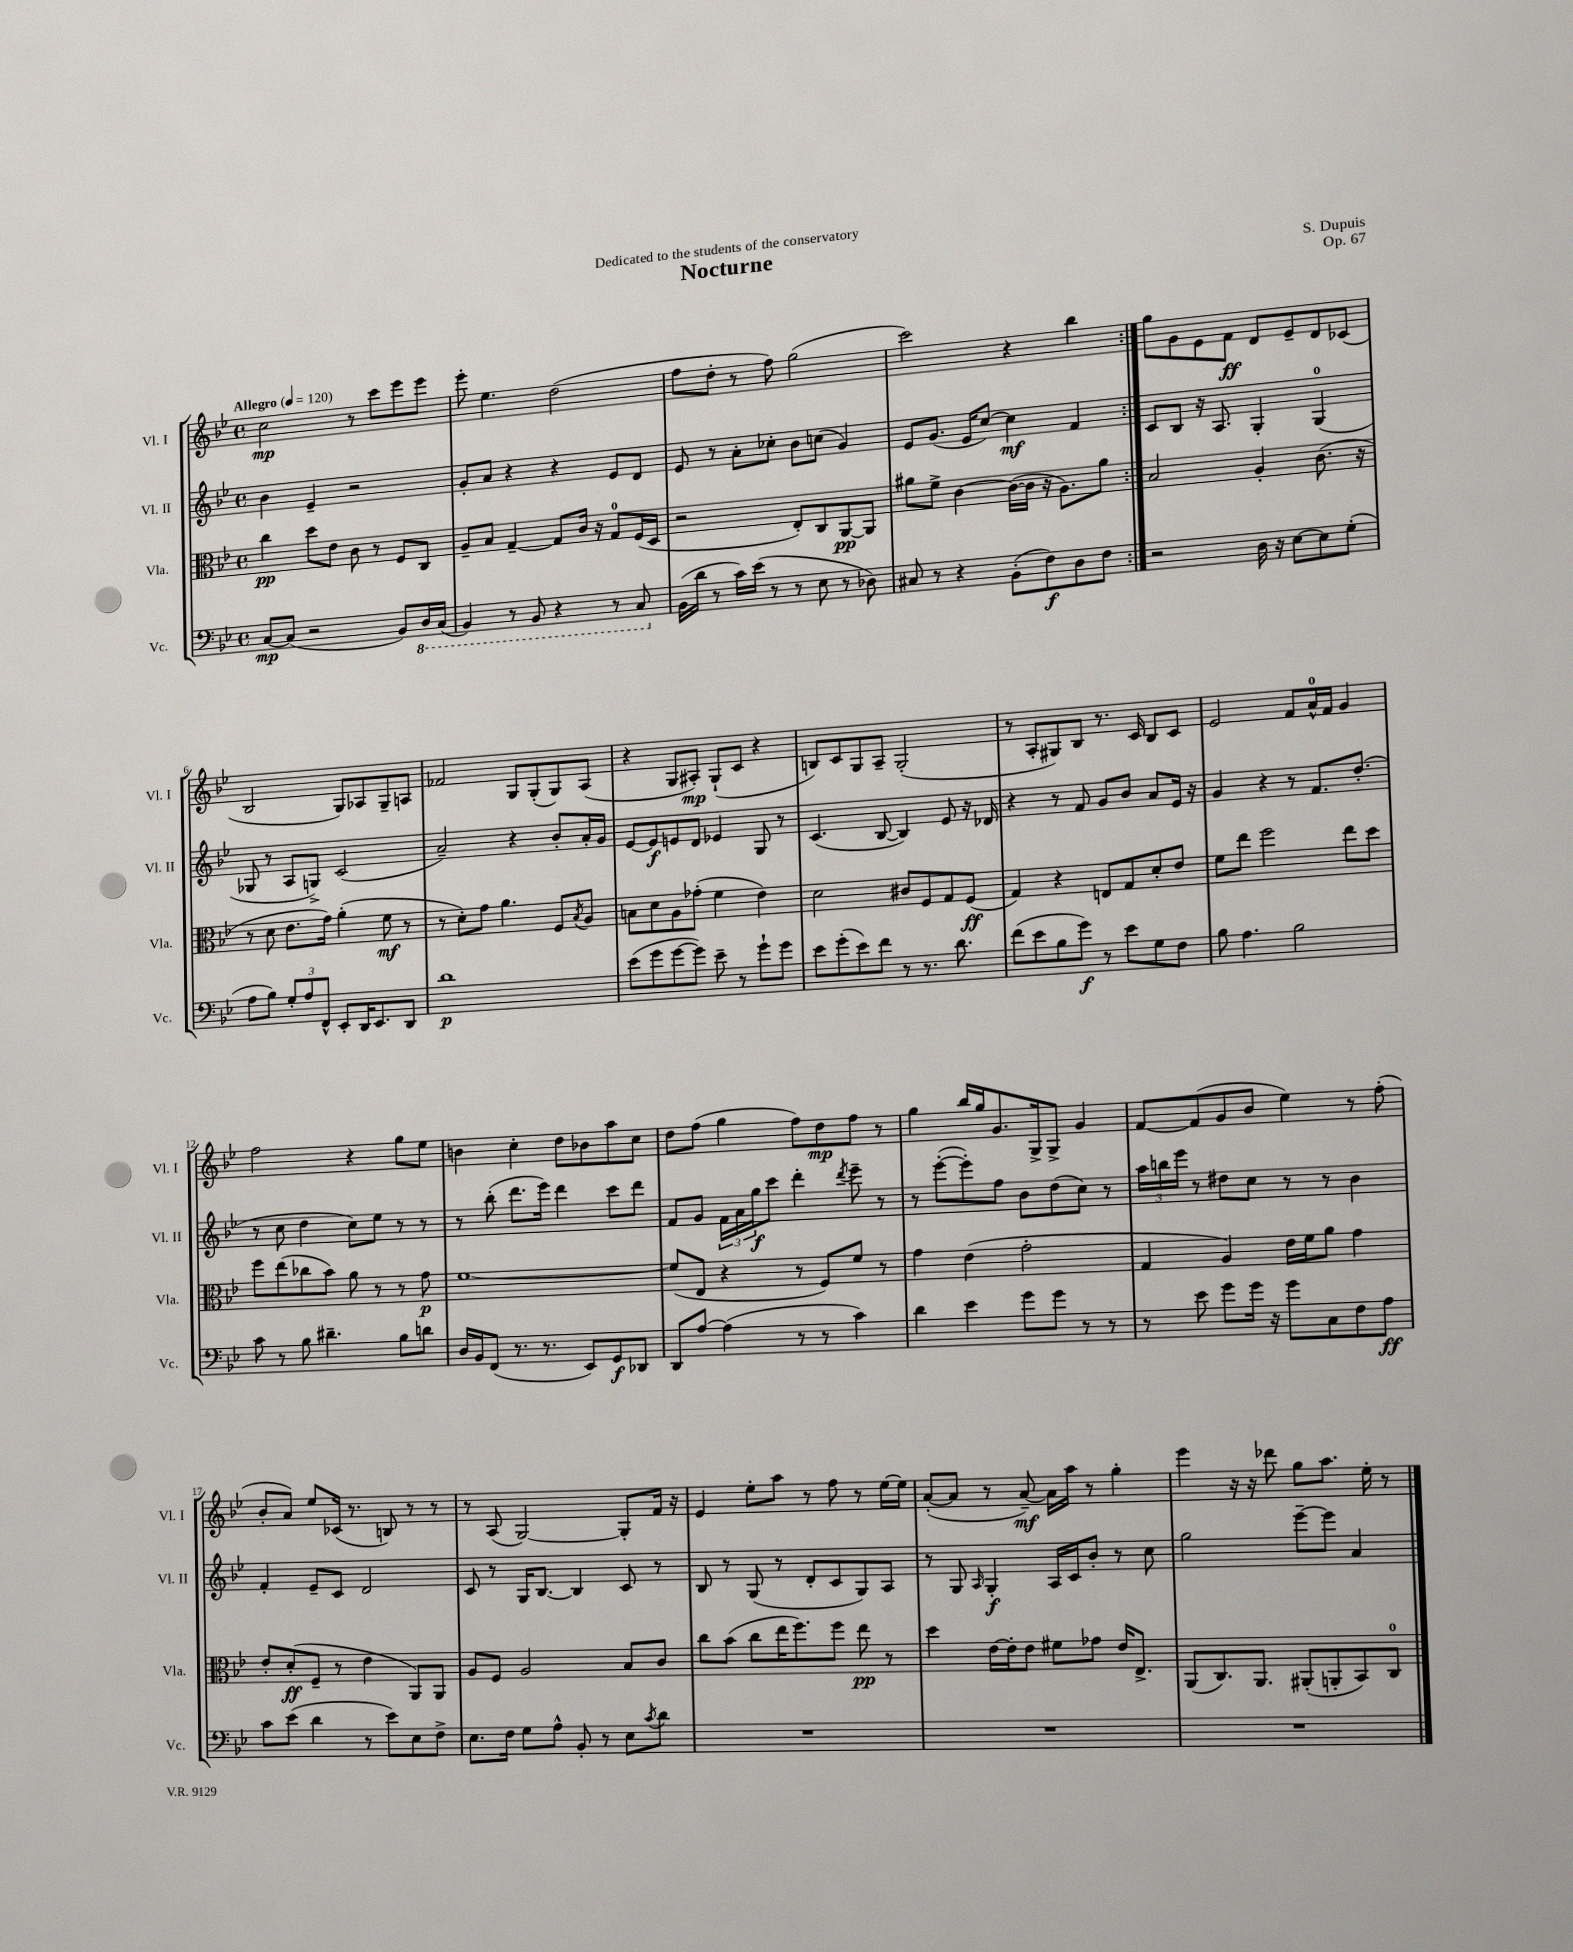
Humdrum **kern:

**kern	**kern	**kern	**kern
*staff4	*staff3	*staff2	*staff1
*clefF4	*clefC3	*clefG2	*clefG2
*k[b-e-]	*k[b-e-]	*k[b-e-]	*k[b-e-]
*M4/4	*M4/4	*M4/4	*M4/4
*met(c)	*met(c)	*met(c)	*met(c)
*MM120	*MM120	*MM120	*MM120
[8C	4cc	4b-	2cc
(8C]	.	.	.
2r	8dd	4e-~	.
.	8e-	.	.
.	8c	2r	8r
.	8r	.	8ccc
8BB-)	8F	.	8eee-
16DD	8C	.	8eee-
(16CC	.	.	.
=	=	=	=
4BBB-)	8A~	8g'	8eee-'
.	8B-	8a	4.ee-
8r	[4G~	4r	.
8BBB-	.	.	.
4r	8G]	4r	(2dd
.	16c	.	.
.	16r	.	.
8r	8G	8e-	.
8CC	(16F	8d	.
.	16D	.	.
=	=	=	=
(16BB-	2r	8e-	8ff
16d	.	.	.
8r	.	8r	8dd'
16c)	.	8a'	8r
(16e-	.	.	.
8r	.	8cc-'	8ff)
8r	8E-')	8b-	(2gg
8E-	8C	(8cc	.
8r	[8AA	4g)	.
8D-)	8AA]	.	.
=	=	=	=
8C#	8a#	8e-	2ccc)
8r	8f^	(8.g	.
4r	[4c	.	.
.	.	16e-	.
.	.	[8cc)	.
(8BB-'	(16c_	4cc]	4r
.	16c]	.	.
8F)	16r	.	.
.	8.A)	.	.
8D	.	4f	4bb-
8F	8a#	.	.
=:|!	=:|!	=:|!	=:|!
2r	2B-	8c	8gg
.	.	8B-	8g
.	.	16r	8e-
.	.	8.A	.
.	.	.	8f
16D	4A'	4G'	8d
16r	.	.	.
[8E-	.	.	8e-~
8E-]	(8.c	(4G	8d
(8G'	.	.	(8c-
.	16r	.	.
=	=	=	=
8A	8r	8G-	2B-
8B-)	8d	8r	.
12G'	8.e-	8A	.
12A	.	.	.
.	.	8G^)	.
12FF^^	.	.	.
.	16g)	.	.
8EE-'	(4a'	(2c	8G)
16DD	.	.	8A-
8.EE-	.	.	.
.	8f	.	8G~
8DD	8r	.	8A
=	=	=	=
1d	8r	2a~)	2f-
.	8d')	.	.
.	8g	.	.
.	4.a	.	.
.	.	4r	8G
.	.	.	(8G'
.	8F	8b-'	8G)
.	8qB-	.	.
.	8A	16a'	(8A
.	.	16g	.
=	=	=	=
(8e-	8B	[8e-	4r
8g	8d	8e-]	.
[8g	8A	8e	8G
8g])	(8g-'	8d	8A#')
8e-~	4f	4e-	(8G`
8r	.	.	8c
8g`	4e-)	8G	4r
8g	.	8r	.
=	=	=	=
8e-	2d	(4.c	8B)
(8g'	.	.	8c
8e-)	.	.	8G
8f	.	[8B-	8A~
8r	8c#	4B-])	(2G'
8.r	8F	.	.
.	8G	8e-	.
8.d	.	.	.
.	(8F	16r	.
.	.	16d-	.
=	=	=	=
(8f	4G)	4r	8r
8e-	.	.	8A'
8B-	4r	8r	8G#)
8g)	.	8f	8B-
8r	8E	8g	8.r
8e-	8G	8b-	.
.	.	.	16c
8G	8d'	8a	8B-
8F	8e-	16e-	8c
.	.	16r	.
=	=	=	=
8B-	8f	4g	2e-
4.A	8ee-	.	.
.	2ff	4r	.
2B-	.	8r	8f
.	.	8.f	16a^^
.	.	.	16f
.	8ee-	.	4g
.	.	(8.dd'	.
.	8dd	.	.
=	=	=	=
8c	8ff	8r	2ff
8r	(8ee-	8cc	.
8B-	8cc-	4dd	.
4.d#~	8b-)	.	.
.	8a	8cc)	4r
.	8r	8ee-	.
8B-	8r	8r	8gg
8d	8g	8r	8ee-
=	=	=	=
16D	[1f	8r	4b
16BB-	.	.	.
(8FF	.	(8bb-'	.
8.r	.	8.ddd	4cc'
8.r	.	16eee-)	.
.	.	4ddd	8dd
8EE-)	.	.	8b-
8GG	.	8ccc	8aa
8DD-	.	8ddd	8cc
=	=	=	=
8DD	(8f]	8f	8dd
[8A	8E-	8g	(8ff
(4A]	4r	24f	4gg
.	.	24a	.
.	.	24gg	.
.	.	8ccc	.
8r	8r	4ddd'	8ff)
8r	8F)	.	8dd
.	.	8qddd	.
4c)	8f	8eee-~	8ff
.	8r	8r	8r
=	=	=	=
4d	4g	8r	4gg
.	.	([8eee-'	.
4e-	(4e-	8eee-'])	16bb-
.	.	.	16gg
.	.	8ff	8.g
8g	2g'	8b-	.
.	.	.	16G^
8g	.	(8dd	8G^
8r	.	8cc)	4g
8r	.	8r	.
=	=	=	=
8r	4G	24aa	[8f
.	.	24bb	.
.	.	24eee-	.
8e-	.	8r	(8f]
8g	4A)	8dd#	8g
16g	.	8cc	8b-
16r	.	.	.
8g	16e-	8r	4ee-)
.	16f	.	.
8C	8a	8r	.
8F	4g	4b-	8r
8A	.	.	(8ff'
=	=	=	=
8c	8e-'	4f'	8b-'
(8e-	(8d'	.	8a)
4d	8F~	8e-~	8ee-
.	8r	8c	(16c-
.	.	.	8.r
8r	4e-	2d	.
8e-)	.	.	8B)
8E-	8AA)	.	8r
8F^	8AA	.	8r
=	=	=	=
8.E-	8A	8c	8r
.	8F	8r	(8A
16F	.	.	.
8G	2A	16G	[2G)
.	.	[8.B-	.
8A^^	.	.	.
8BB-'	.	4B-]	.
8r	.	.	.
8E-	8B-	8c	8G']
8qc	.	.	.
8d	8c	8r	16f
.	.	.	16r
=	=	=	=
1r	8cc	8B-	4e-
.	(8b-	8r	.
.	8cc	(8G	8ee-'
.	16ee-	8r	8aa
.	8.ff)	.	.
.	.	8d'	8r
.	8ff	8c	8ff
.	8ee-	8G)	8r
.	8r	8A	[16ee-
.	.	.	16ee-]
=	=	=	=
1r	4dd	8r	([8a'
.	.	8G	8a]
.	.	16qqA	.
.	[16e-	4G'	8r
.	16e-']	.	.
.	8e-	.	[8a~)
.	8f#	16A	16a]
.	.	16c	16aa
.	8g-	8b-'	8r
.	16e-	8r	4gg'
.	8.E-^	.	.
.	.	8cc	.
=	=	=	=
1r	(8AA	2gg	4eee-
.	8.C)	.	.
.	.	.	16r
.	8.AA	.	16r
.	.	.	8ddd-
.	(8AA#'	[8eee-~	8gg
.	8AA'	8eee-]	8.aa
.	8BB-)	4a	.
.	.	.	16ee-'
.	8C	.	8r
==	==	==	==
*-	*-	*-	*-
